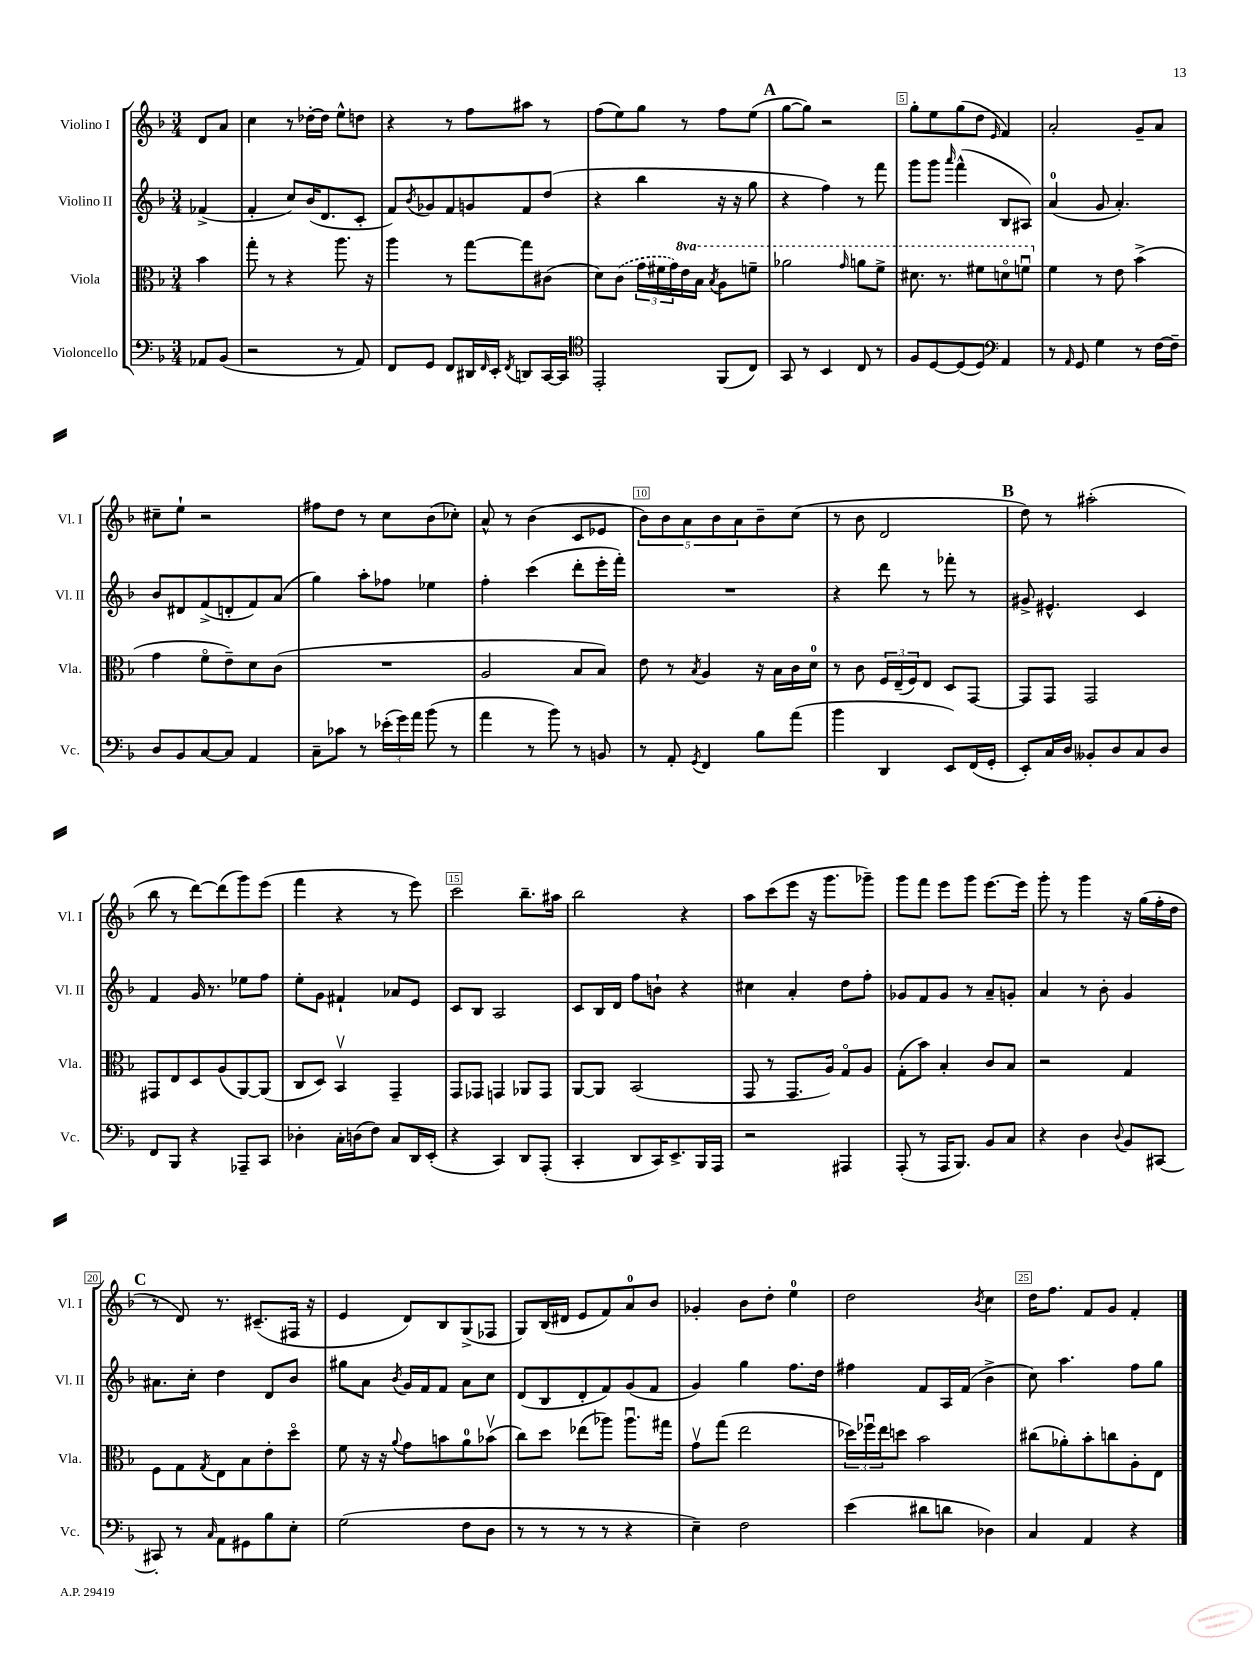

**kern	**kern	**kern	**kern
*staff4	*staff3	*staff2	*staff1
*clefF4	*clefC3	*clefG2	*clefG2
*k[b-]	*k[b-]	*k[b-]	*k[b-]
*M3/4	*M3/4	*M3/4	*M3/4
8AA-	4b-	(4f-^	8d
(8BB-	.	.	8a
=	=	=	=
2r	8gg'	4f'	4cc
.	8r	.	.
.	4r	8cc)	8r
.	.	(16b-	[16dd-'
.	.	8.d	16dd-]
8r	8.aa	.	8ee^^
8AA)	.	8c'	8dd
.	16r	.	.
=	=	=	=
8FF	4aa	8f)	4r
.	.	8qb-	.
8GG	.	8g-	.
8FF	8r	8f	8r
16DD#	[8gg	8g	8ff
16qqFF	.	.	.
16EE'	.	.	.
8qFF	.	.	.
8DD	8gg]	8f	8aa#
[16CC	(8c#	(8dd	8r
16CC]	.	.	.
=	=	=	=
*clefC4	*	*	*
2EE'	8d)	4r	(8ff
.	(8c	.	8ee)
.	24g	4bb-	8gg
.	24f#	.	.
.	24g)	.	.
.	16ee	.	8r
.	16b-	.	.
.	8qb-	.	.
(8FF	8a	16r	8ff
.	.	16r	.
8C)	8ff~	8gg	(8ee
=	=	=	=
8GG	2aa-	4r	[8gg
8r	.	.	8gg])
4BB-	.	4ff)	2r
.	16qqgg	.	.
8C	8aa	8r	.
8r	8ff^	8fff	.
=	=	=	=
8F	8.dd#	8ggg	8gg'
[8D	.	8ggg	8ee
.	8.r	.	.
.	.	16qqaaa	.
(8D]	.	(4fff^^	(8gg
8D)	8ff#	.	8dd
*clefF4	*	*	*
.	.	.	16qqe
4AA	8ddo	8B-	4f)
.	8ffu	8A#)	.
=	=	=	=
8r	4f	(4a	2a'
16qqAA	.	.	.
8GG	.	.	.
4G	8r	8g	.
.	8e	4.a')	.
8r	(4b-^	.	8g~
[16F	.	.	8a
16F~]	.	.	.
=	=	=	=
8D	4g	8b-	8cc#~
8BB-	.	8d#	8ee`
[8C	8fo	(8f^	2r
8C]	8e~)	8d'	.
4AA	8d	8f)	.
.	(8c	(8a	.
=	=	=	=
8C~	2.r	4gg)	8ff#
8c-	.	.	8dd
8r	.	8aa'	8r
(24e-'	.	8ff-	8cc
24g)	.	.	.
24a	.	.	.
(8b-	.	4ee-	(8b-
8r	.	.	8cc-')
=	=	=	=
4a	2A	4ff'	8a^^
.	.	.	8r
8r	.	(4ccc	(4b-
8b-)	.	.	.
8r	8B-	8ddd'	8c
8BB	8B-)	16eee'	8e-
.	.	16fff')	.
=	=	=	=
8r	8e	2.r	10b-)
.	.	.	10b-
8AA'	8r	.	.
.	.	.	10a
8qGG	8qB-	.	.
4FF	4A	.	.
.	.	.	10b-
.	.	.	10a
8B-	16r	.	8b-~
.	16B-	.	.
(8a	16c	.	(8cc
.	16d	.	.
=	=	=	=
4b-	8r	4r	8r
.	8c	.	8b-
4DD	24F	8ddd	2d
.	(24E~	.	.
.	24F)	.	.
.	8E	8r	.
8EE)	8D	8fff-'	.
(16FF	[8GG	8r	.
16GG'	.	.	.
=	=	=	=
8EE')	8GG]	8g#^	8dd)
16C	8GG	4.e#^^	8r
16D	.	.	.
8BB--'	2GG	.	(2aa#'
8D	.	.	.
8C	.	4c	.
8D	.	.	.
=	=	=	=
8FF	8GG#	4f	8bb-
8BBB-	8E	.	8r
4r	8D	16g	[8ddd)
.	.	8.r	.
.	(8A	.	(8ddd]
8AAA-~	[8AA)	8ee-	8ggg)
8CC	(8AA]	8ff	(8eee
=	=	=	=
4D-'	8C	8ee'	4fff
.	8D)	8g	.
16C'	4BB-v	4f#`	4r
(16D	.	.	.
8F)	.	.	.
8C	4GG~	8a-	8r
16DD	.	8e	8eee)
(16EE'	.	.	.
=	=	=	=
4r	8GG	8c	2ccc
.	8GG-	8B-	.
4CC)	4GG	2A	.
8DD	8AA-	.	8.bb-~
(8AAA'	8GG	.	.
.	.	.	16aa#
=	=	=	=
4CC'	[8AA	8c	2bb-
.	8AA]	16B-	.
.	.	16d	.
8DD	(2BB-	8ff	.
16CC)	.	8b`	.
8.EE^	.	.	.
.	.	4r	4r
16BBB-	.	.	.
16AAA	.	.	.
=	=	=	=
2r	8GG	4cc#	8aa
.	8r	.	(8ccc
.	8.GG	4a'	8eee
.	.	.	16r
.	16A)	.	8.ggg
4AAA#	8Go	8dd	.
.	8A	8ff'	8ggg-~)
=	=	=	=
(8AAA'	(8G'	8g-	8ggg
8r	8b-)	8f	8fff
16AAA	4B-'	8g-	8eee
8.BBB-)	.	.	.
.	.	8r	8ggg
8BB-	8c	8a~	[8.eee
8C	8B-	8g'	.
.	.	.	16eee]
=	=	=	=
4r	2r	4a	8ggg'
.	.	.	8r
4D	.	8r	4ggg
.	.	8b-'	.
8qqD	.	.	.
8BB-	4G	4g	16r
.	.	.	(16gg
[8CC#	.	.	16ff'
.	.	.	16dd
=	=	=	=
8CC#']	8F	8.a#	8r
8r	8G	.	8d)
.	.	16cc'	.
16qqC	8qG	.	.
8AA	8E	4dd	8.r
8GG#	8B-	.	.
.	.	.	(8.c#~
8B-	8e'	8d	.
8E'	8ddo	8b-	16F#
.	.	.	16r
=	=	=	=
(2G	8f	8gg#	4e
.	16r	8a	.
.	16r	.	.
.	8qqa	8qb-	.
.	8g	16g	8d)
.	.	16f	.
.	8b	8f	8B-
8F	8a	8a	(8G^
8D	(8b-v	8cc	8F-
=	=	=	=
8r	8cc)	(8d	8G)
8r	8dd	8B-	(16B-
.	.	.	16d#
8r	(8ee-	8d'	8e
8r	8aa-)	8f)	8f)
4r	8.aa-u	(8g	8a
.	.	8f	8b-
.	16gg#	.	.
=	=	=	=
4E~)	8gv	4g)	4g-'
.	(8gg	.	.
2F	2ee	4gg	8b-
.	.	.	8dd'
.	.	8.ff	4ee
.	.	16dd	.
=	=	=	=
(4e	24dd-)	4ff#	2dd
.	24ff-u	.	.
.	24ee	.	.
.	8dd	.	.
8d#	2b-	8f	.
8d	.	16A	.
.	.	(16f	.
.	.	.	8qb-
4D-)	.	4b-^	4cc
=	=	=	=
4C	(8cc#	8cc)	16dd
.	.	.	8.ff
.	8a-')	4.aa	.
4AA	8b-'	.	8f
.	8cc	.	8g
4r	8A'	8ff	4f'
.	8E	8gg	.
==	==	==	==
*-	*-	*-	*-
